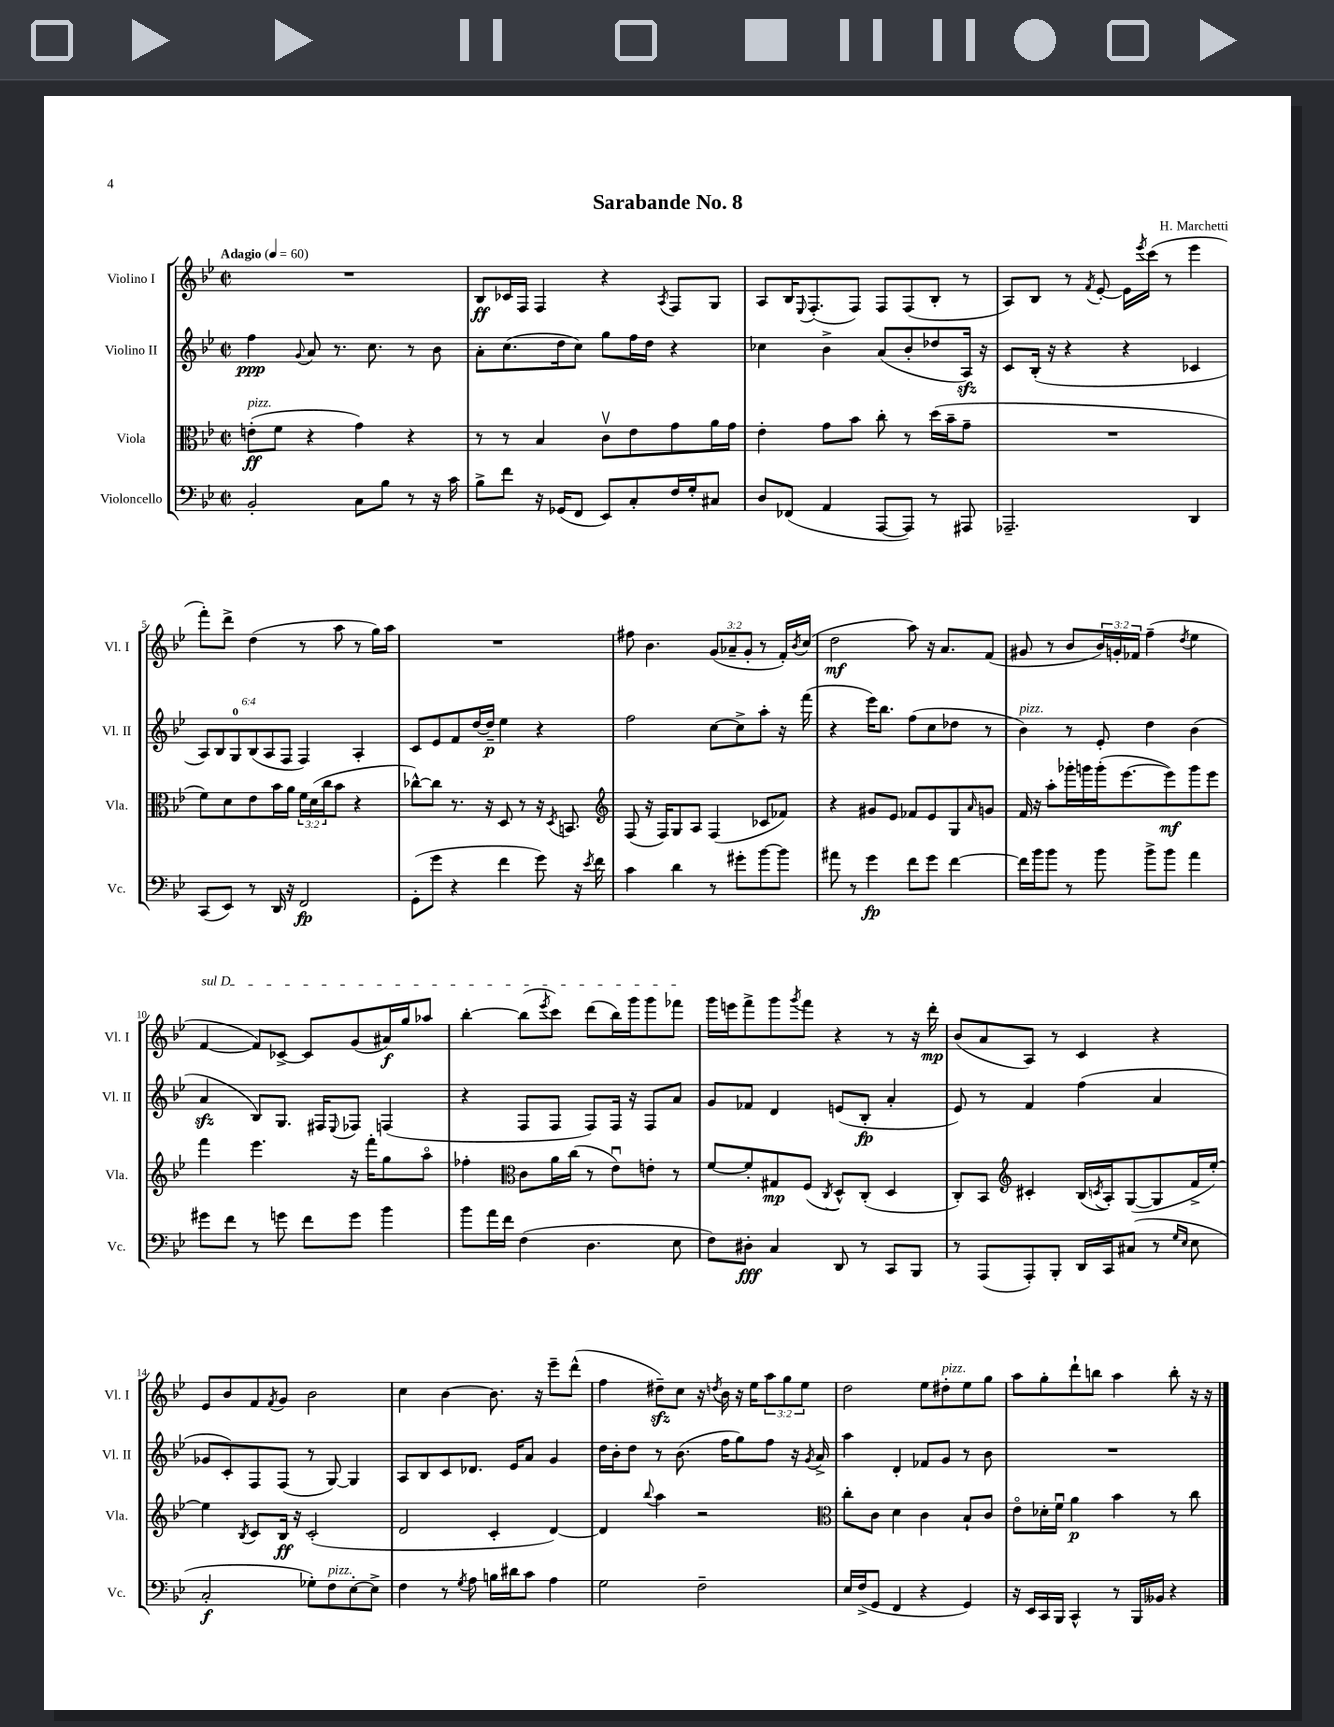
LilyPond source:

\header { title = "Sarabande No. 8" composer = "H. Marchetti" }
<<
\new StaffGroup <<
\new Staff = "s0" \with { instrumentName = "Violino I" shortInstrumentName = "Vl. I" } {
    \clef treble \key bes \major \defaultTimeSignature \time 2/2 \override Staff.TupletNumber.text = #tuplet-number::calc-fraction-text \tempo "Adagio" 4 = 60
    R1 |
    bes8\ff ces'16 f16 f4 r4 \acciaccatura { a8 } f8 g8 |
    a8 bes16 \appoggiatura { ees8 } f8.-.( f8) f8 f8( bes8-. r8 |
    a8) bes8 r8 \acciaccatura { f'8 } ees'8~-. ees'16 \acciaccatura { ees'''8 } c'''16( r8 ees'''4 |
    f'''8-.) d'''8-> d''4( r8 a''8 r8 g''16) a''16 |
    R1 |
    fis''8 bes'4. \tuplet 3/2 { g'8( aes'8-- g'8-. } r8 f'16-.) \acciaccatura { bes'8 } c''16( |
    d''2\mf a''8) r16 a'8. f'8( |
    gis'8 r8 bes'8 \tuplet 3/2 { bes'16) g'16-. fes'16 } f''4--( \acciaccatura { d''8 } ees''4 |
    \once \override TextSpanner.bound-details.left.text = \markup { \italic "sul D" } f'4~\startTextSpan f'8) ces'8~-> ces'8 g'8( ais'16\f) g''16 aes''8 |
    bes''4~-. bes''8( \acciaccatura { ees'''8 } c'''8) d'''8( bes''16) g'''16 g'''8 fes'''8\stopTextSpan |
    g'''16 e'''16 f'''8-> g'''8 \acciaccatura { g'''8 } f'''8 r4 r8 r16 d'''16-.\mp |
    bes'8( a'8 a8) r8 c'4 r4 |
    ees'8 bes'8 f'8 \acciaccatura { f'8 } g'8 bes'2 |
    c''4 bes'4~ bes'8. r16 ees'''8-- d'''8-^( |
    f''4 dis''8--\sfz) c''8 r16 \acciaccatura { d''8 } bes'16 r16 ees''16 \tuplet 3/2 { a''8 g''8 ees''8 } |
    d''2 ees''8 dis''8-.^\markup { \italic "pizz." } ees''8 g''8 |
    a''8 g''8-. d'''8-! b''8 a''4 b''8-. r16 r16 \bar "|." |
}
\new Staff = "s1" \with { instrumentName = "Violino II" shortInstrumentName = "Vl. II" } {
    \clef treble \key bes \major \defaultTimeSignature \time 2/2 \override Staff.TupletNumber.text = #tuplet-number::calc-fraction-text
    f''4\ppp \appoggiatura { g'8 } a'8 r8. c''8. r8 bes'8 |
    a'8-. c''8.( d''16 c''8) g''8 f''16 d''16 r4 |
    ces''4 bes'4-> a'8( bes'8-. des''8 a16\sfz) r16 |
    c'8 bes16-.( r16 r4 r4 ces'4 |
    \tuplet 6/4 { a8) bes8 g8-0 bes8( a8 f8 } f4) a4-. |
    c'8 ees'8 f'8 d''16~ d''16--\p ees''4 r4 |
    f''2 c''8~ c''8-> a''8-. r16 f'''16( |
    r4 ees'''16) bes''8. f''8( c''8 des''8 r8 |
    bes'4^\markup { \italic "pizz." }) r8 ees'8-. d''4 bes'4( |
    a'4\sfz bes8) g8. fis16 \appoggiatura { ees8 } fes8 f4( |
    r4 f8 f8 f8) f16 r16 f8 a'8 |
    g'8 fes'8 d'4 e'8( bes8-.\fp a'4-. |
    ees'8) r8 f'4 f''4( a'4 |
    ges'8 c'8-.) f8 f8( r8 g8~) g4 |
    a8 bes8 c'8 des'8. ees'16 a'8 g'4 |
    d''16 bes'16-. d''8 r8 bes'8.( f''16 g''8) f''8 r16 \acciaccatura { g'8 } a'16-> |
    a''4 d'4-. fes'8 g'8 r8 bes'8 |
    R1 \bar "|." |
}
\new Staff = "s2" \with { instrumentName = "Viola" shortInstrumentName = "Vla." } {
    \clef alto \key bes \major \defaultTimeSignature \time 2/2 \override Staff.TupletNumber.text = #tuplet-number::calc-fraction-text
    e'8-.\ff^\markup { \italic "pizz." }( f'8 r4 g'4) r4 |
    r8 r8 bes4 c'8\upbow ees'8 g'8 a'16 g'16 |
    ees'4-. g'8 bes'8 c''8-. r8 d''16( bes'16-- g'8-- |
    R1 |
    f'8) d'8 ees'8 bes'16 a'16 \tuplet 3/2 { f'16 d'16( c''16 } bes'8 r4 |
    ces''8~-^) ces''8 r8. r16 d8 r8 r16 \acciaccatura { d8 } b,8. |
    \clef treble f8( r16 f16) g8 a8 f4( ces'8 fes'8) |
    r4 gis'8 ees'8 fes'8 ees'8 g8 \grace { a'16 } g'8 |
    f'16 r16 a''8-. ges'''16-. g'''16 g'''16-.( ees'''8.~ ees'''8\mf) g'''8 ees'''8 |
    f'''4 ees'''4. r16 f'''16-. g''8 a''8\flageolet |
    fes''4-. \clef alto c'8 a'16 c''16( r8 ees'8\downbow) e'8-. r8 |
    f'8~ f'8-. gis8\mp f8( \acciaccatura { c8 } d8-^) c8-.( d4 |
    c8-.) bes,8 \clef treble cis'4-. bes16( \acciaccatura { c'8 } a16-.) g8~( g8 f'16-> ees''16~-.) |
    ees''4 \acciaccatura { bes8 } c'8 bes16\ff r16 c'2-.( |
    d'2 c'4-. d'4~) |
    d'4 \appoggiatura { bes''8 } a''4 r2 |
    \clef alto c''8-. c'8 d'4 c'4 bes8-! c'8 |
    ees'8\flageolet des'16-. f'16\downbow a'4\p bes'4 r8 c''8 \bar "|." |
}
\new Staff = "s3" \with { instrumentName = "Violoncello" shortInstrumentName = "Vc." } {
    \clef bass \key bes \major \defaultTimeSignature \time 2/2
    bes,2-. c8 bes8 r8 r16 c'16 |
    bes8-> f'8 r16 ges,16( f,8 ees,8) c8-. f16 g16-. cis8 |
    d8 fes,8( a,4 a,,8~ a,,8) r8 ais,,8 |
    aes,,2.-- d,4 |
    c,8( ees,8) r8 d,16 r16 f,2\fp |
    g,8-.( g'8 r4 f'4 g'8) r16 \acciaccatura { ees'8 } f'16 |
    c'4 d'4 r8 gis'8-. bes'8~ bes'8 |
    ais'8 r8 g'4\fp f'8 g'8 f'4~ |
    f'16 bes'16 bes'8 r8 bes'8 bes'8-> bes'8 a'4 |
    gis'8 f'8 r8 g'8 f'8 g'8 bes'4 |
    bes'8 a'16 f'16 f4( d4. ees8 |
    f8) dis8-.\fff c4 d,8 r8 c,8 bes,,8 |
    r8 a,,8( a,,8-.) bes,,8-. d,16 c,16 cis8( r8 \grace { g16 ees16 } ees8 |
    c2-.\f ges8-.) f8^\markup { \italic "pizz." } ees8~-. ees8-> |
    f4 r8 \acciaccatura { g8 } a8 b16 dis'16 c'8 a4 |
    g2 f2-- |
    ees16 f16->( g,8 f,4 r4 g,4) |
    r16 ees,16 c,16 bes,,16 c,4-^ r8 bes,,16 beses,16 r4 \bar "|." |
}
>>
>>
